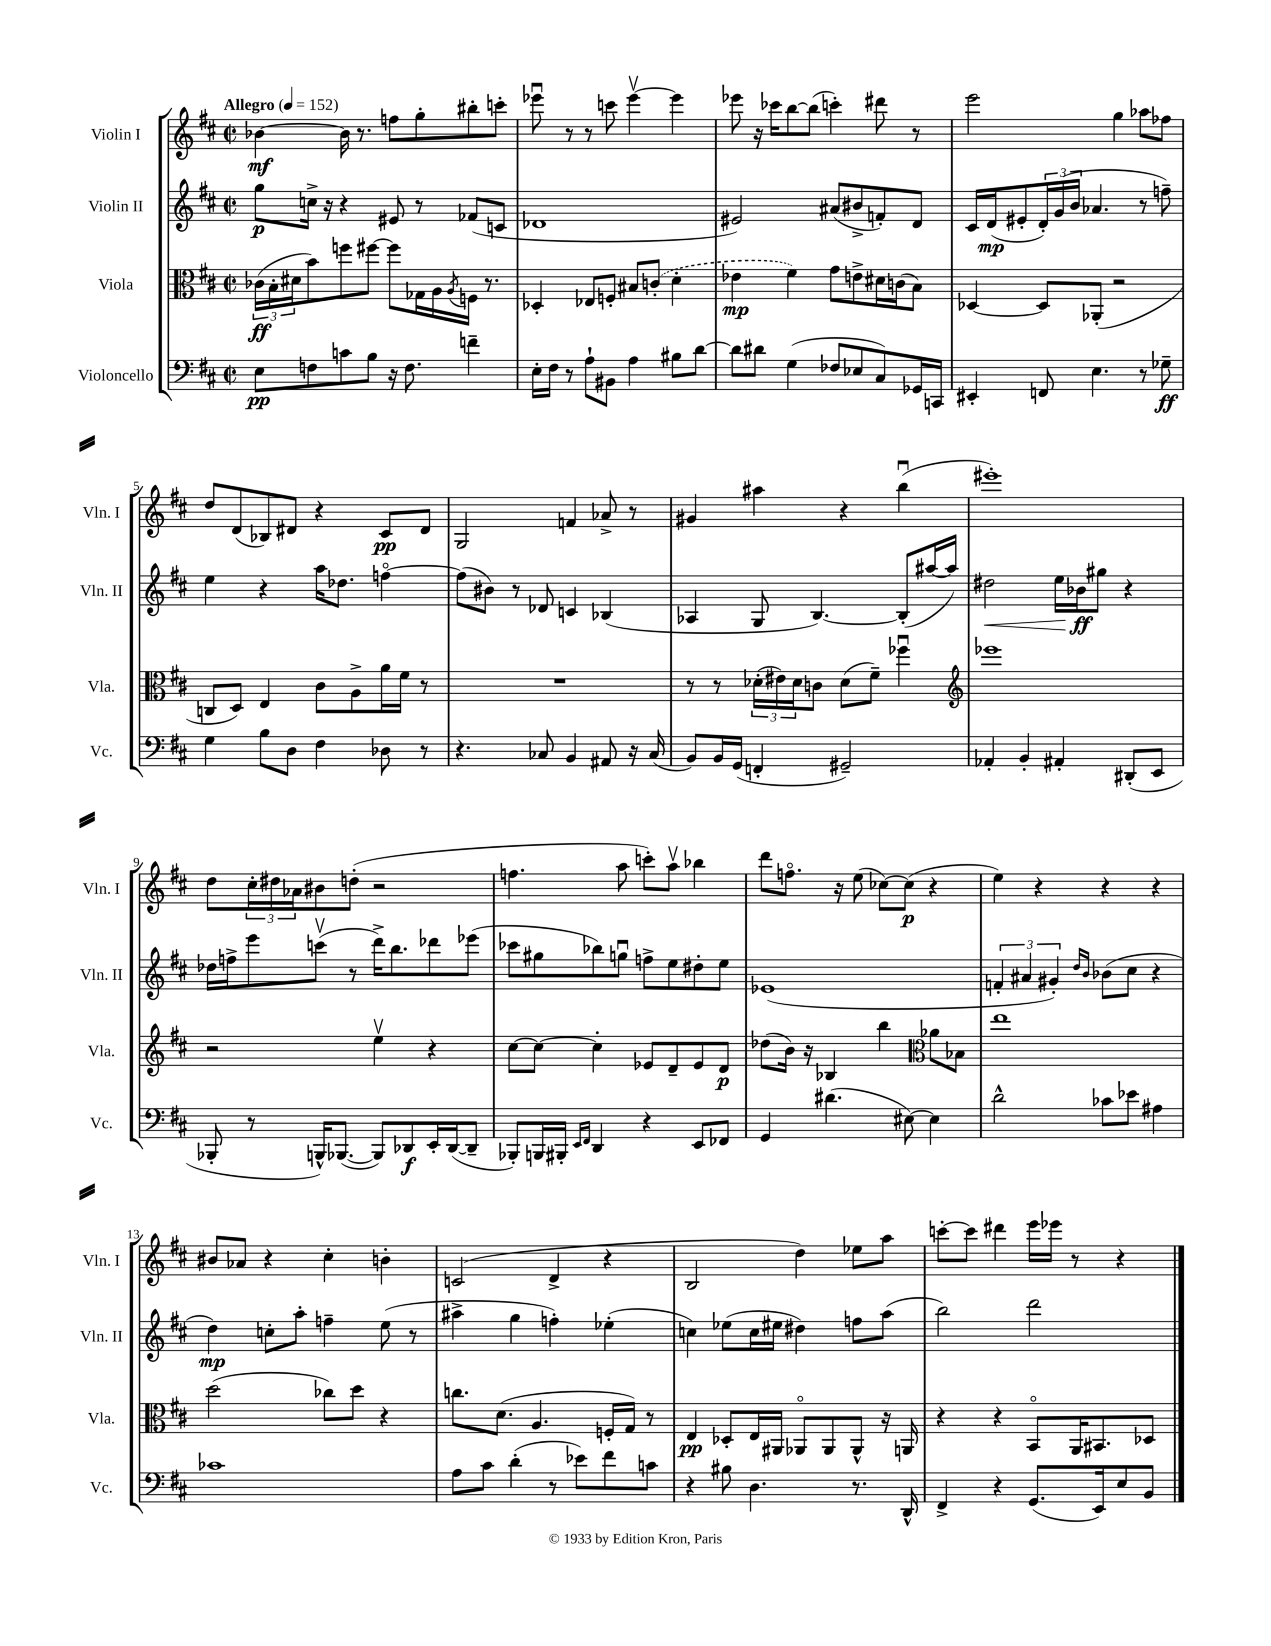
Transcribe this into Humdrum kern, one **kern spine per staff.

**kern	**kern	**kern	**kern
*staff4	*staff3	*staff2	*staff1
*clefF4	*clefC3	*clefG2	*clefG2
*k[f#c#]	*k[f#c#]	*k[f#c#]	*k[f#c#]
*M2/2	*M2/2	*M2/2	*M2/2
*met(c|)	*met(c|)	*met(c|)	*met(c|)
*MM152	*MM152	*MM152	*MM152
8E	(24c-	8gg	[4b-
.	24B'	.	.
.	24d#	.	.
8F	8b)	16cc^	.
.	.	16r	.
8c	8ff	4r	16b-]
.	.	.	8.r
8B	[8ff#	.	.
16r	8ff#]	8e#	8ff
8.F	.	.	.
.	16G-	8r	8gg'
.	16A	.	.
.	8qA	.	.
4f~	16F	(8f-	8bb#'
.	8.r	.	.
.	.	8c	8ccc'
=	=	=	=
16E'	4D-'	1d-	8eee-u
16F#	.	.	.
8r	.	.	8r
8A`	8E-	.	8r
8BB#	8F'	.	8ccc
4A	8B#	.	[4eee-v
.	(8c'	.	.
8B#	4d'	.	4eee-]
[8d	.	.	.
=	=	=	=
8d]	4e-	2e#)	8eee-
8d#	.	.	16r
.	.	.	16ccc-
(4G	4f#)	.	[8bb
.	.	.	(8bb]
8F-	8g	(8a#	4ccc')
8E-	8e^	8b#^	.
8C#)	16d#	8f')	8ddd#
.	(16c	.	.
16GG-	8B)	8d	8r
16CC	.	.	.
=	=	=	=
4EE#'	[4D-	16c#	2eee
.	.	(16d	.
.	.	8e#'	.
8FF	8D-]	24d')	.
.	.	(24g	.
.	.	24b	.
4.E	(8AA-'	4.a-	.
.	2r	.	4gg
8r	.	8r	8aa-
8G-~	.	8ff~)	8ff-
=	=	=	=
4G	8C	4ee	8dd
.	8D)	.	(8d
8B	4E	4r	8B-)
8D	.	.	8d#
4F#	8c#	16aa	4r
.	.	8.dd-	.
.	8A^	.	.
8D-	16a	[4ffo	8c#
.	16f#	.	.
8r	8r	.	8d#
=	=	=	=
4.r	1r	(8ff]	2G
.	.	8b#)	.
.	.	8r	.
8C-	.	8d-	.
4BB	.	4c	4f
8AA#	.	(4B-	8a-^
16r	.	.	8r
(16C-	.	.	.
=	=	=	=
8BB)	8r	4A-	4g#
16BB	8r	.	.
(16GG	.	.	.
4FF'	(24d-'	8G	4aa#
.	24e#)	.	.
.	24d-	.	.
.	8c	[4.B)	.
2GG#~)	(8d-	.	4r
.	8f#~)	.	.
.	4ff-u	(8B']	(4bbu
.	.	[16aa#	.
.	.	16aa#])	.
=	=	=	=
*	*clefG2	*	*
4AA-'	1eee-	2dd#	1eee#')
4BB'	.	.	.
4AA#'	.	16ee	.
.	.	16b-	.
.	.	8gg#	.
(8DD#'	.	4r	.
8EE	.	.	.
=	=	=	=
8BBB-'	2r	16dd-	8dd
.	.	16ff^	.
8r	.	8eee	24cc#'
.	.	.	24dd#
.	.	.	24a-
16BBB^^)	.	(8cccv	8b#
([8.BBB-	.	.	.
.	.	8r	(8dd'
8BBB-])	4eev	16ddd^)	2r
.	.	8.bb	.
8DD-	.	.	.
16EE'	4r	8ddd-	.
([16DD-	.	.	.
8DD-~]	.	(8eee-	.
=	=	=	=
8BBB-')	[8cc#	8ccc-	4.ff
16BBB	8cc#_	8gg#	.
16BBB#'	.	.	.
16qqEE	.	.	.
16qqFF#	.	.	.
4DD	4cc#']	8bb-)	.
.	.	8ggu	8aa
4r	8e-	8ff^	8ccc')
.	8d~	8ee	8aav
8EE	8e-	8dd#'	4bb-
8FF-	8d	8ee	.
=	=	=	=
4GG	(8dd-	(1e-	8ddd
.	16b)	.	8.ffo
.	16r	.	.
(4.d#	4B-	.	.
.	.	.	16r
.	.	.	(8ee
.	4bb	.	[8cc-)
[8E#)	.	.	(8cc-]
*	*clefC3	*	*
4E#]	8a-	.	4r
.	8B-	.	.
=	=	=	=
2d^^	1ee	6f'	4ee)
.	.	6a#	.
.	.	.	4r
.	.	6g#')	.
.	.	16qqdd	.
.	.	16qqb	.
8c-	.	(8b-	4r
8e-	.	8cc#	.
4A#	.	4r	4r
=	=	=	=
1c-	(2dd	4dd)	8b#
.	.	.	8a-
.	.	8cc'	4r
.	.	8aa'	.
.	8cc-)	4ff~	4cc#'
.	8dd	.	.
.	4r	(8ee	4b'
.	.	8r	.
=	=	=	=
8A	8.cc	4aa#^	(2c
8c#	.	.	.
.	(8.d	.	.
(4d'	.	4gg	.
.	4.A	.	.
8r	.	4ff')	4d^
8e-)	.	.	.
8f#	16F'	(4ee-'	4r
.	16G)	.	.
8c	8r	.	.
=	=	=	=
4r	4E	4cc)	2B
8B#	8D-'	(8ee-	.
4.D	16E	16cc	.
.	16AA#	16ee#	.
.	8AA-o	4dd#)	4dd)
.	8AA-	.	.
8.r	8AA-^^	8ff	8ee-
.	16r	(8aa	8aa
16DD^^	16AA	.	.
=	=	=	=
4FF#^	4r	2bb)	[8ccc'
.	.	.	8ccc]
4r	4r	.	4ddd#
(8.GG	8BBo	2ddd	16eee
.	.	.	16eee-
.	16AA	.	8r
16EE)	8.BB#	.	.
8E	.	.	4r
8BB	8D-	.	.
==	==	==	==
*-	*-	*-	*-
